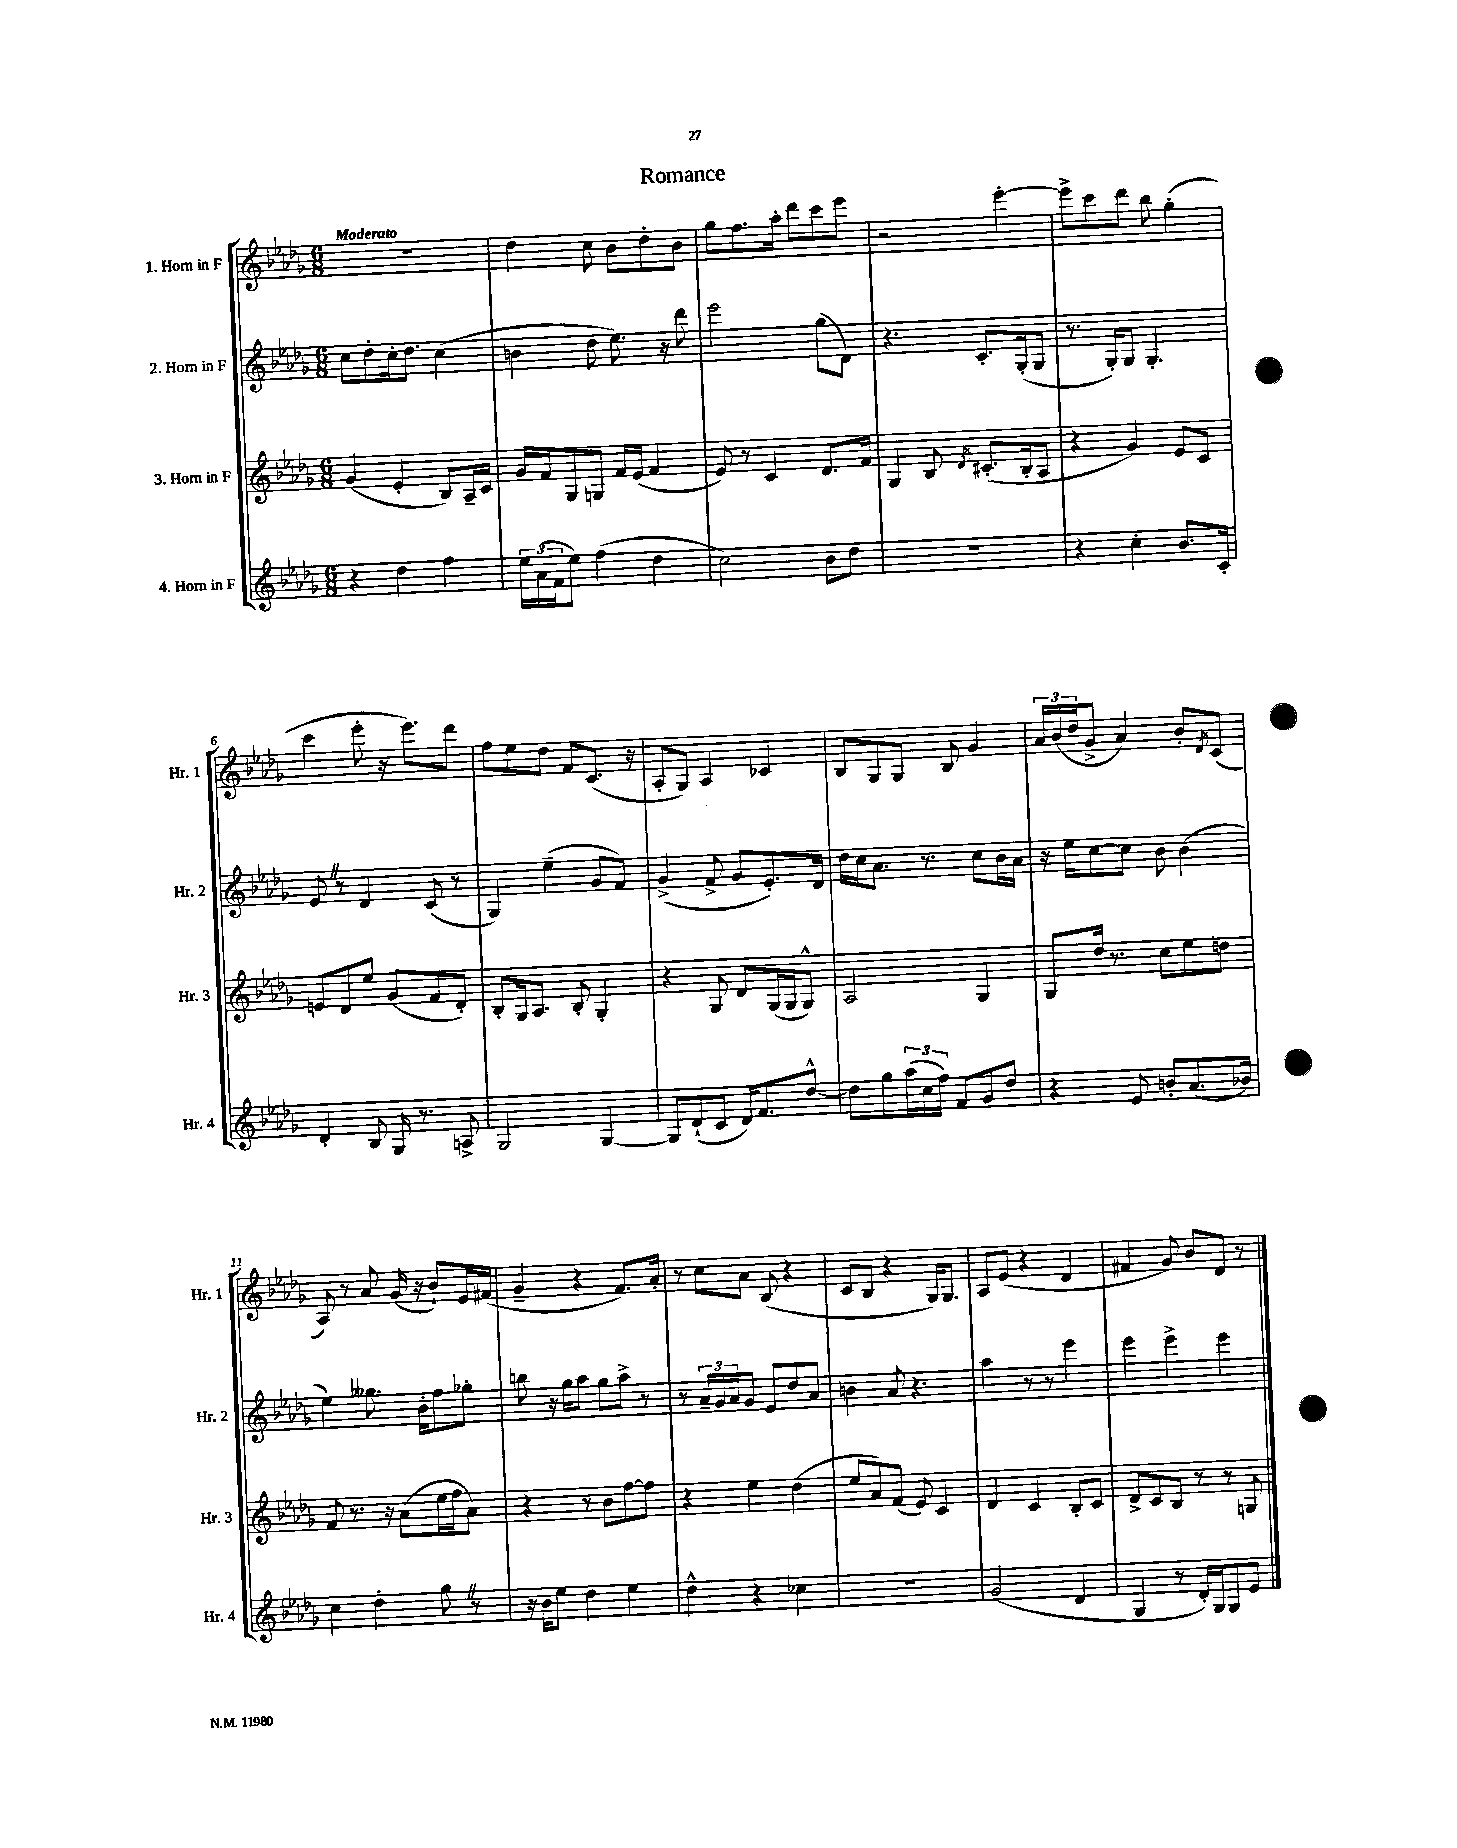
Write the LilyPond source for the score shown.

\header { title = "Romance" }
<<
\new StaffGroup <<
\new Staff = "s0" \with { instrumentName = "1. Horn in F" shortInstrumentName = "Hr. 1" } {
    \clef treble \key des \major \numericTimeSignature \time 6/8 \tempo "Moderato"
    R2. |
    des''4 c''8 bes'8 des''8-. bes'8 |
    ges''8 f''8. aes''16-. des'''8 c'''8 ees'''8 |
    r2 ees'''4~-. |
    ees'''8-> c'''8 des'''8 bes''8 ges''4-.( |
    c'''4 ees'''8-. r16 ees'''8.) des'''8 |
    f''8 ees''8 des''8 f'8 c'8.( r16 |
    aes8-. ges8) aes4 ces'4 |
    bes8 ges8 ges8 bes8 ges'4 |
    \tuplet 3/2 { aes'16 bes'16( des''16 } ges'8-> aes'4) bes'8-. \acciaccatura { des'8 } c'8( |
    aes8) r8 aes'8 ges'16( r16 bes'8-!) ees'16 fis'16( |
    ges'4-- r4 f'8.) aes'16-. |
    r8 c''8 aes'8 bes8( r4 |
    c'8 bes8 r4 ges16) ges8. |
    aes8 ees'8( r4 des'4 |
    fis'4 ges'8) bes'8 des'8 r8 \bar "|." |
}
\new Staff = "s1" \with { instrumentName = "2. Horn in F" shortInstrumentName = "Hr. 2" } {
    \clef treble \key des \major \numericTimeSignature \time 6/8
    c''8 des''8-. c''16-. des''8. c''4( |
    b'4 des''8 ees''8.) r16 des'''8 |
    ees'''2 ges''8( des'8) |
    r4. c'8.-. ges16-.( ges8 |
    r8. ges16-.) ges8 ges4.-. |
    ees'8 \once \override BreathingSign.text = \markup { \musicglyph "scripts.caesura.straight" } \breathe r8 des'4 c'8( r8 |
    ges4) ees''4--( ges'8 f'8) |
    ges'4->( f'8-> ges'8 ees'8.-.) des'16 |
    des''16 c''16 aes'8. r8. c''8 bes'16 aes'16 |
    r16 ees''16 c''8~ c''8 bes'8 bes'4( |
    ees''4) geses''8. bes'16-. f''8 ges''8-. |
    b''8 r16 ges''16 aes''8 ges''8 aes''8-> r8 |
    r8 \tuplet 3/2 { aes'16-- ges'16 aes'16 } ges'8 ees'8 des''8 aes'8 |
    b'4 aes'8 r4. |
    aes''4 r8 r8 ees'''4 |
    ees'''4 ees'''4-> ees'''4 \bar "|." |
}
\new Staff = "s2" \with { instrumentName = "3. Horn in F" shortInstrumentName = "Hr. 3" } {
    \clef treble \key des \major \numericTimeSignature \time 6/8
    ges'4( ees'4-. bes8) aes16-- c'16 |
    ges'16 f'16 ges8 g8 f'16 ees'16( f'4 |
    ees'8) r8 c'4 des'8. f'16 |
    ges4 bes8 \acciaccatura { des'8 } cis'8.-.( bes16-. aes8 |
    r4 ges'4) ees'8 c'8 |
    e'8 des'8 ees''8 ges'8( f'8 des'8-.) |
    bes8-. ges16 aes8. bes8-. ges4-. |
    r4 ges8 des'8 ges16( ges16 ges8-^) |
    aes2 ges4 |
    ges8 des''16 r8. c''8 ees''8 d''8 |
    f'8 r8. r16 aes'8( ees''16 f''16 aes'8) |
    r4 r8 bes'8 f''8~ f''8 |
    r4 ees''4 des''4( |
    ees''8 aes'8) f'8( ees'8) c'4 |
    des'4 c'4 bes8-. c'8 |
    des'8-> c'8 bes8 r8 r8 g8 \bar "|." |
}
\new Staff = "s3" \with { instrumentName = "4. Horn in F" shortInstrumentName = "Hr. 4" } {
    \clef treble \key des \major \numericTimeSignature \time 6/8
    r4 des''4 f''4 |
    \tuplet 3/2 { ees''16 aes'16( f'16 } ees''8) f''4( des''4 |
    c''2) bes'8 des''8 |
    R2. |
    r4 c''4-. bes'8. c'16-. |
    des'4-. bes8 ges16 r8. a8-> |
    ges2 ges4~ |
    ges8 des'8-!( c'8 des'16) f'8. des''8~-^ |
    des''8 ges''8 \tuplet 3/2 { aes''16( c''16 f''16) } f'8 ges'8 des''8 |
    r4 ees'8 b'8-. aes'8.( bes'16) |
    c''4 des''4-. ges''8 \once \override BreathingSign.text = \markup { \musicglyph "scripts.caesura.straight" } \breathe r8 |
    r16 bes'16 ees''8 des''4 ees''4 |
    des''4-^ r4 ces''4 |
    R2. |
    ges'2( des'4 |
    ges4 r8 des'16-.) ges16 ges8 ees'8 \bar "|." |
}
>>
>>
